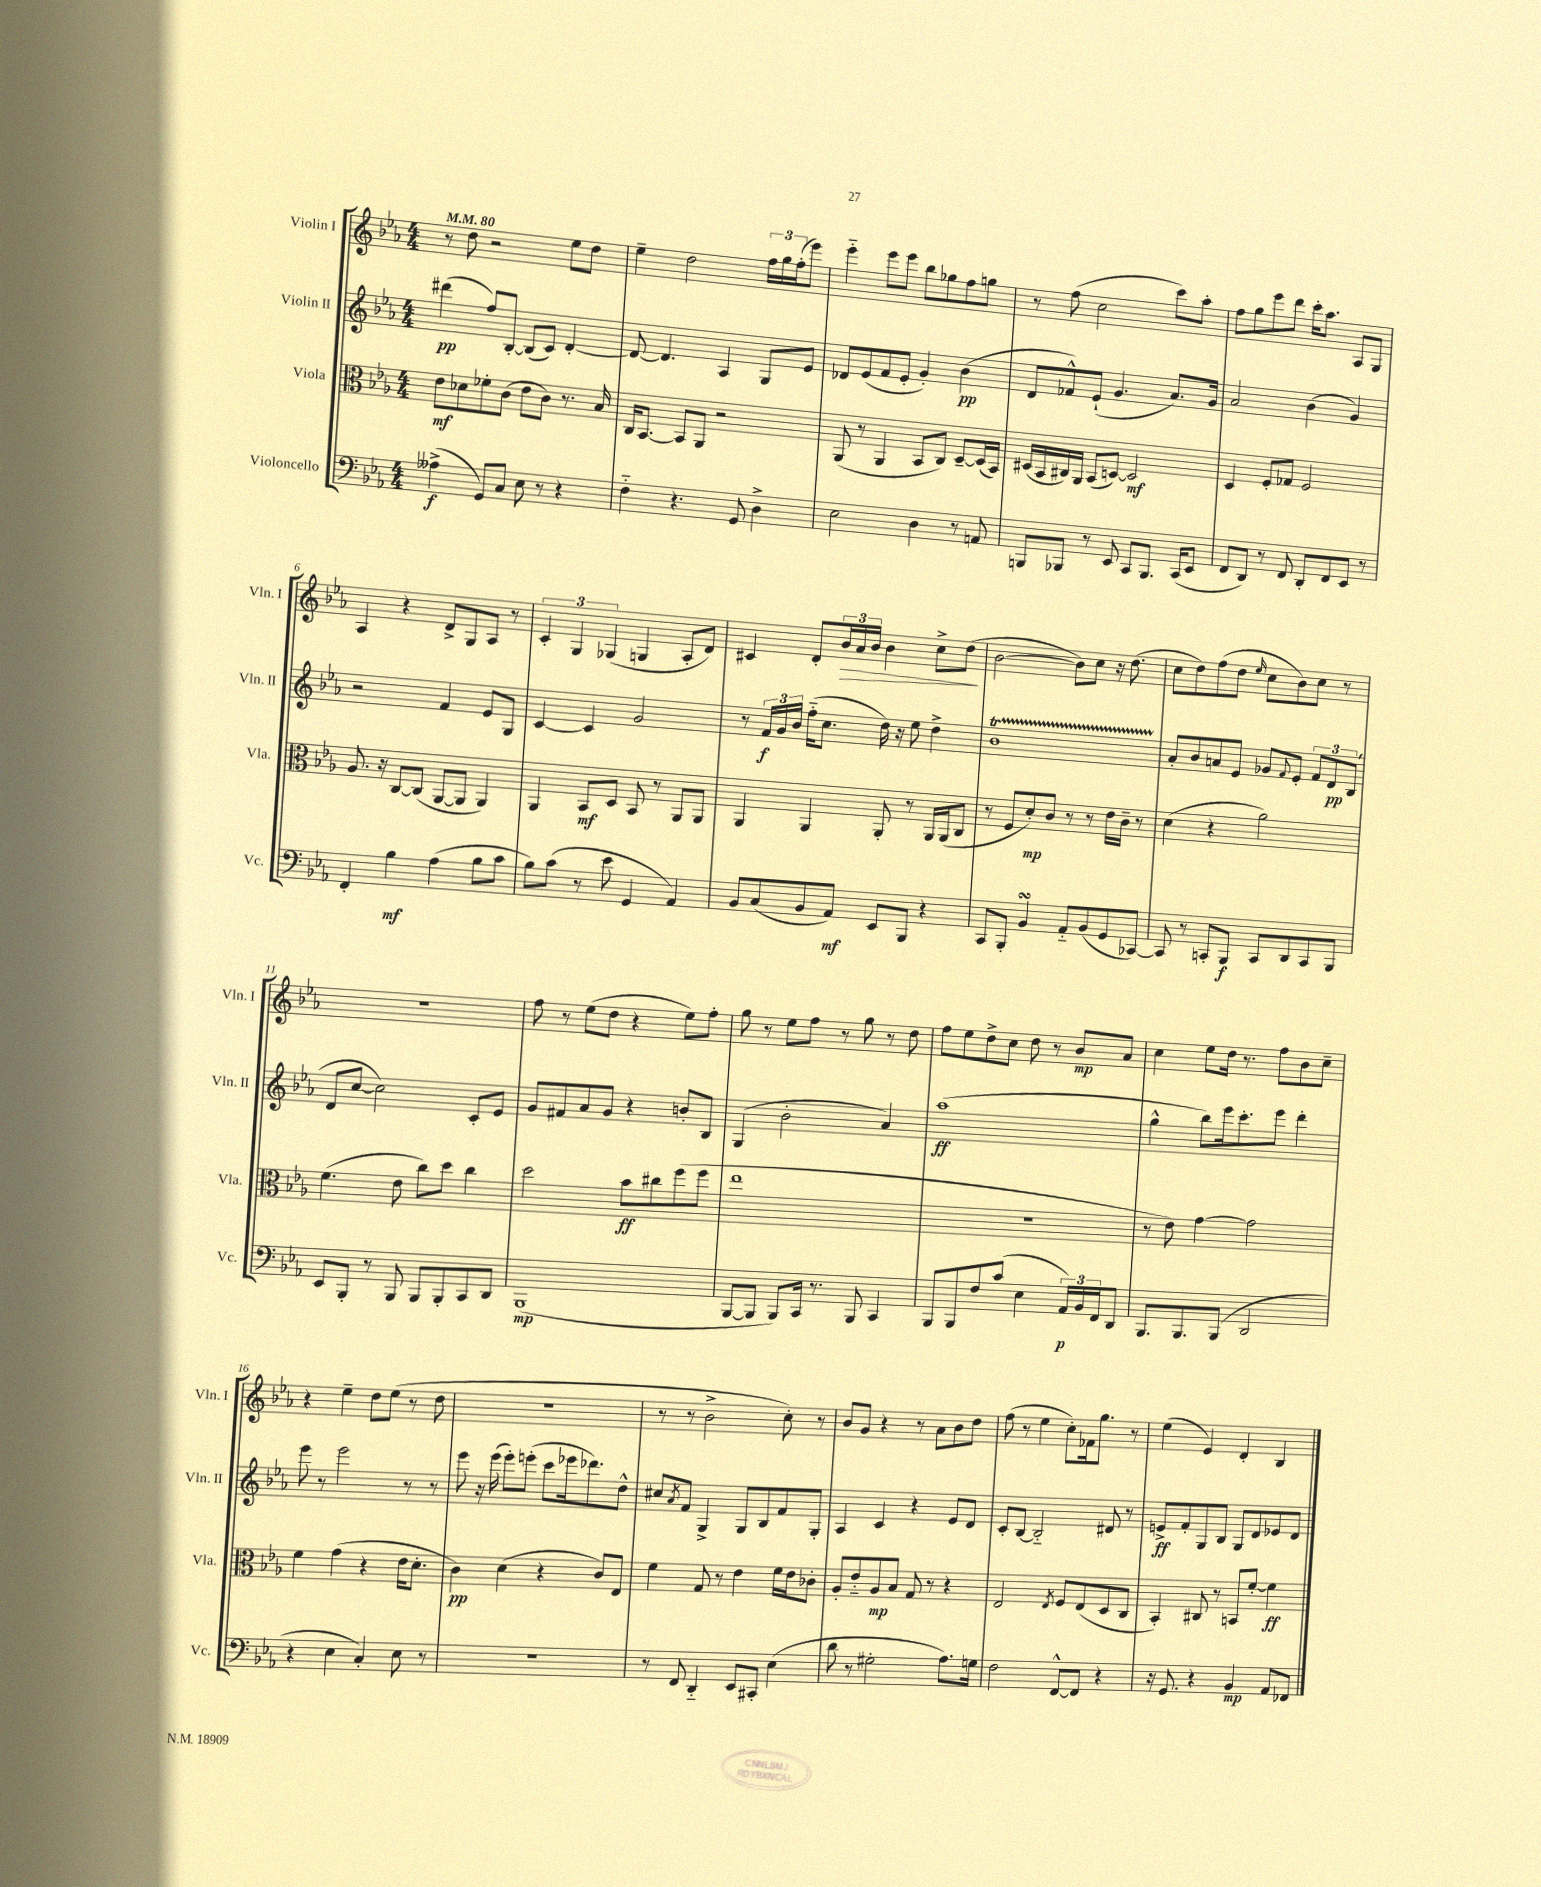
<<
\new StaffGroup <<
\new Staff = "s0" \with { instrumentName = "Violin I" shortInstrumentName = "Vln. I" } {
    \clef treble \key ees \major \numericTimeSignature \time 4/4 \tempo 4 = 80
    r8 d''8 r2 ees''8 d''8 |
    ees''4-- d''2 \tuplet 3/2 { f''16 g''16 f''16-.( } ees'''8) |
    ees'''4-_ ees'''8 ees'''8 bes''8 ges''8 f''8 g''8 |
    r8 f''8( c''2 c'''8) aes''8-. |
    f''8 g''8 ees'''8 d'''8 c'''16-. aes''8. aes8 g8 |
    aes4 r4 d'8-> g8 aes8 r8 |
    \tuplet 3/2 { c'4-. g4 ges4( } g4 aes8-. d'8) |
    cis'4 d'8-. \tuplet 3/2 { bes'16\> aes'16 bes'16 } bes'4 c''8-> d''8\!( |
    bes'2~ bes'8) c''8 r16 d''8.( |
    c''8 d''8) f''8( d''8 \grace { ees''16 } c''8 bes'8) c''8 r8 |
    r1 |
    f''8 r8 ees''8( d''8 r4 ees''8) f''8-. |
    g''8 r8 ees''8 f''8 r8 g''8 r8 d''8 |
    f''8 ees''8 d''8-> c''8 d''8 r8 bes'8\mp aes'8 |
    c''4 ees''8 d''16 r8. f''8 bes'8 c''8-- |
    r4 ees''4-- d''8 ees''8( r8 d''8 |
    R1 |
    r8 r8 bes'2-> c''8-.) r8 |
    bes'8 g'8 r4 r8 aes'8 bes'8 d''8 |
    f''8( r8 ees''4 c''8-.) fes'16 g''8. r8 |
    ees''4( ees'4) d'4-. bes4 \bar "|." |
}
\new Staff = "s1" \with { instrumentName = "Violin II" shortInstrumentName = "Vln. II" } {
    \clef treble \key ees \major \numericTimeSignature \time 4/4
    dis'''4\pp( f''8) bes8~-. bes8( c'8) d'4~-. |
    d'8~ d'4. aes4 g8 ees'8 |
    des'8 ees'8( f'8 ees'8-. g'4-.) bes'4\pp( |
    d'8 fes'8-^) ees'8-!( g'4. aes'8.) g'16 |
    aes'2 bes'4( g'4) |
    r2 f'4 ees'8 g8 |
    c'4~ c'4 g'2 |
    r8 \tuplet 3/2 { f'16\f g'16 bes'16 } f''16-_( c''8. d''16) r16 ees''8 d''4-> |
    bes'1\startTrillSpan |
    aes'8-.\stopTrillSpan bes'8 a'8 ees'8 ges'8 \appoggiatura { f'8 } ees'8-. \tuplet 3/2 { f'8 d'8\pp bes8( } |
    d'8 c''8~ c''2) c'8-. ees'8 |
    g'8 fis'8 aes'8 g'8 r4 b'8-. bes8 |
    g4( bes'2-. aes'4) |
    aes''1\ff( |
    g''4-^ bes''8) ees'''16 c'''8.-. ees'''8 d'''4-. |
    ees'''8 r8 ees'''2 r8 r8 |
    ees'''8 r16 ees'''16( ees'''8-.) e'''8-.( c'''8 ees'''16 des'''8.) d''8-^ |
    cis''8 \acciaccatura { aes'8 } f'8 g4-> g8 bes8 f'8 g8-. |
    aes4 c'4 r4 ees'8 d'8 |
    c'8-. bes8~ bes2-_ dis'8 r8 |
    e'8->\ff f'8-. g8 bes8 g8 d'8 ees'8 d'8 \bar "|." |
}
\new Staff = "s2" \with { instrumentName = "Viola" shortInstrumentName = "Vla." } {
    \clef alto \key ees \major \numericTimeSignature \time 4/4
    ees'8\mf des'8 fes'8-. c'8( ees'8 c'8) r8. bes16 |
    c16 bes,8.~ bes,8 aes,8 r2 |
    aes,8( r8 aes,4 bes,8 c8) d8~-- d16( bes,16) |
    dis16( bes,16 cis16) aes,16 bes,8( d8~) d2\mf |
    d4 f8-. ges8 f2 |
    aes8. r16 c8~ c8( aes,8~ aes,8 aes,4) |
    aes,4 bes,8\mf d8 bes,8 r8 aes,8 aes,8 |
    aes,4 aes,4 aes,8-. r8 aes,16 aes,16( c8 |
    r8 f8 d'8-.\mp) c'8 r8 r8 ees'16 c'16-- r8 |
    d'4( r4 aes'2) |
    f'4.( ees'8 c''8) d''8 c''4 |
    d''2 bes'8\ff cis''8 f''8( f''8 |
    ees''1 |
    R1 |
    r8 ees'8) g'4~ g'2 |
    f'4 g'4( r4 ees'16 d'8.-. |
    c'4\pp) d'4( r4 c'8) ees8 |
    f'4 g8 r8 ees'4 f'16 ees'16 ces'8-. |
    aes8-. ees'8-_ aes8\mp bes8 g8 r8 r4 |
    ees2 \acciaccatura { ees8 } f8 ees8( d8 c8 |
    bes,4-.) cis8 r8 b,8 f'8~-. f'4\ff \bar "|." |
}
\new Staff = "s3" \with { instrumentName = "Violoncello" shortInstrumentName = "Vc." } {
    \clef bass \key ees \major \numericTimeSignature \time 4/4
    aeses4->\f( g,8) c8 ees8 r8 r4 |
    f4-_ r4. g,8 d4-> |
    ees2 d4 r8 a,8 |
    b,,8 bes,,8 r8 ees,8 c,8 bes,,8. c,16( ees,8 |
    f,8 d,8) r8 f,8 d,8-. f,8 ees,8 r8 |
    f,4-. bes4\mf aes4( bes8 c'8 |
    bes8) c'8( r8 ees'8 g,4 aes,4) |
    bes,8 c8( bes,8 aes,8\mf) ees,8 bes,,8 r4 |
    c,8 bes,,8-. bes,4\turn aes,8-_ bes,8( g,8 ces,8~) |
    ces,8 r8 c,8-. bes,,8\f c,8 d,8 c,8 bes,,8 |
    ees,8 bes,,8-. r8 bes,,8 bes,,8 bes,,8-. c,8 d,8 |
    bes,,1\mp( |
    bes,,8~ bes,,8 bes,,8) c,16 r8. bes,,8 c,4 |
    bes,,8 bes,,8 f8 c'8( ees4 \tuplet 3/2 { aes,16\p) bes,16 f,16 } d,8 |
    bes,,8. bes,,8. bes,,8( d,2 |
    r4 ees4 c4-.) ees8 r8 |
    R1 |
    r8 f,8 d,4-_ ees,8 cis,8-. ees4( |
    d'8 r8 gis2-. aes8.) g16 |
    f2 f,8~-^ f,8 r4 |
    r16 g,8. r4 bes,4\mp aes,8 fes,8 \bar "|." |
}
>>
>>
